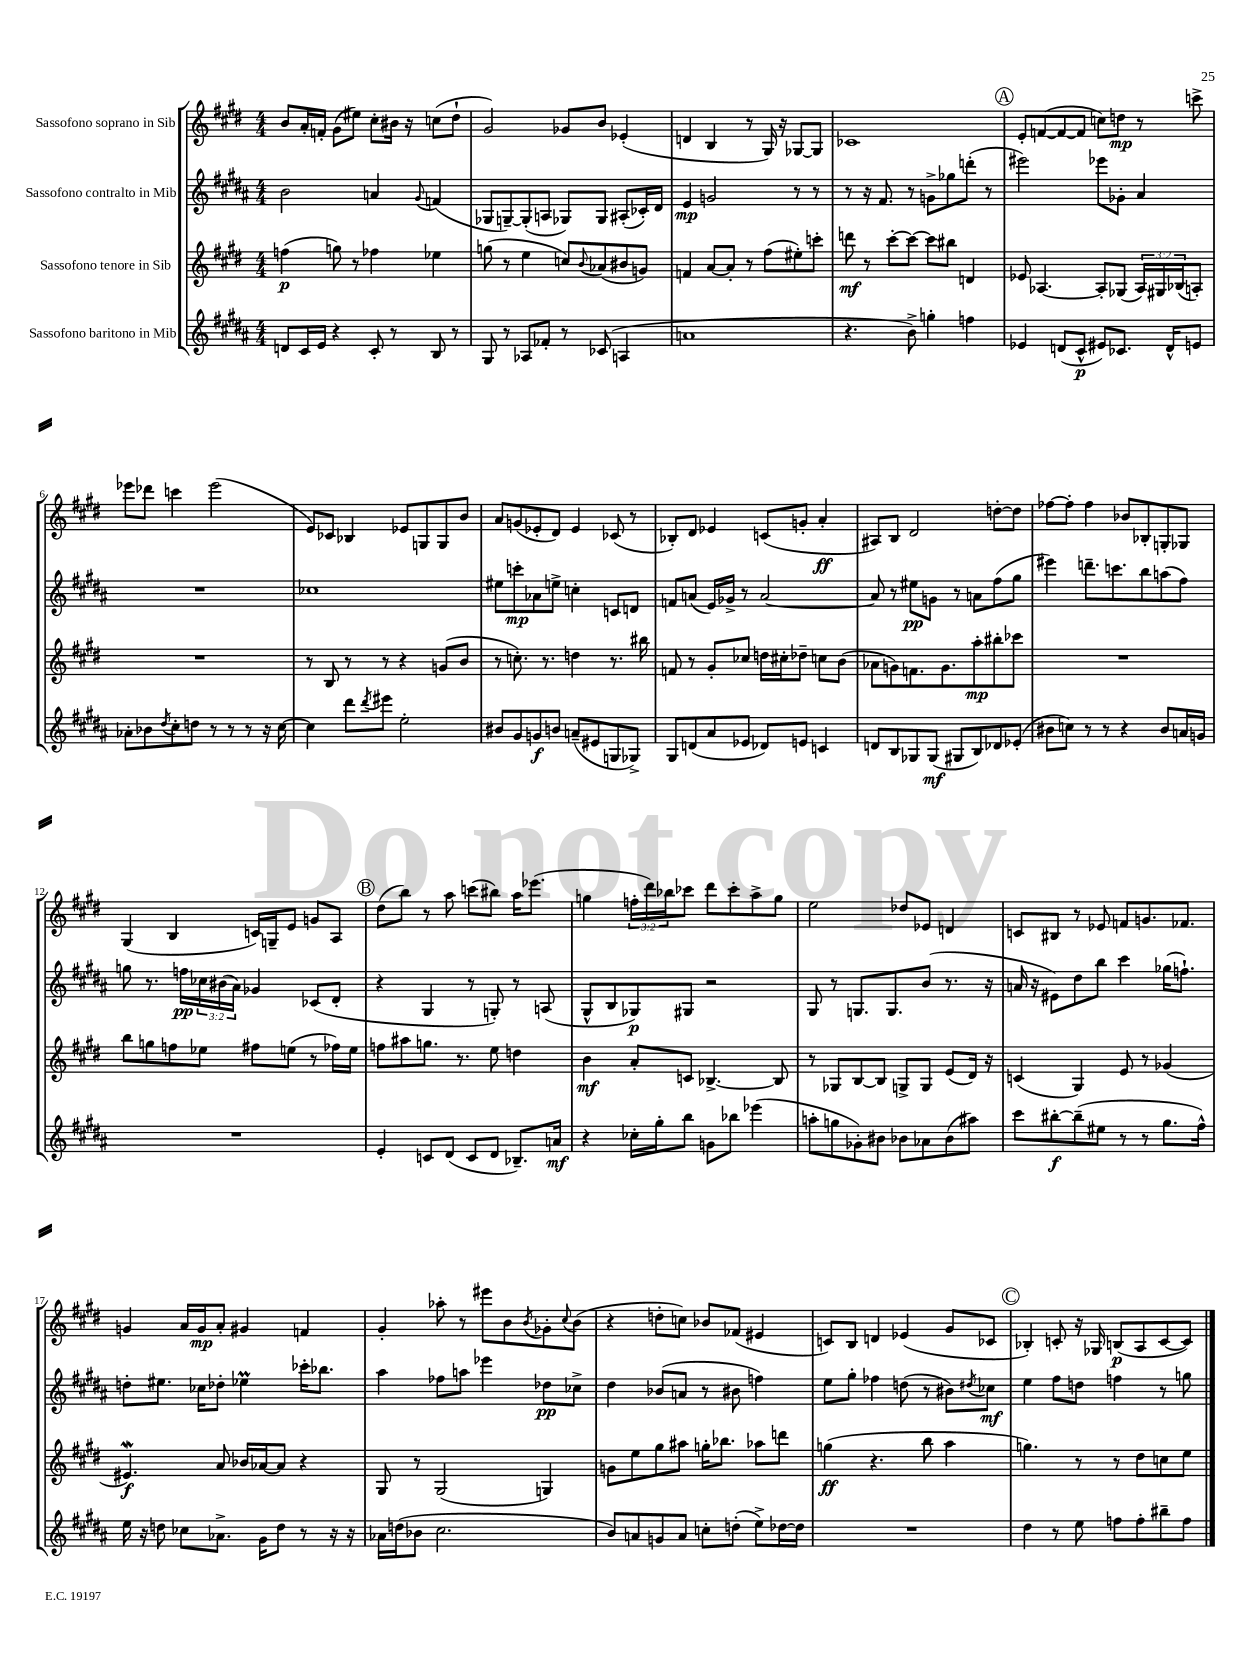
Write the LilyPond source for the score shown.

<<
\new StaffGroup <<
\new Staff = "s0" \with { instrumentName = "Sassofono soprano in Sib" } {
    \clef treble \key e \major \numericTimeSignature \time 4/4 \override Staff.TupletNumber.text = #tuplet-number::calc-fraction-text
    b'8 a'16-. f'16-. gis'8( eis''8) cis''8-. bis'16 r16 c''8( dis''8-! |
    gis'2) ges'8 b'8 ees'4-.( |
    d'4 b4 r8 gis16) r16 ges8~ ges8 |
    ces'1 |
    \mark \markup { \circle "A" } e'8-. f'8~( f'8~ f'8 c''8) d''8\mp r8 c'''8-> |
    ees'''8 des'''8 c'''4 ees'''2( |
    e'8) ces'8 bes4 ees'8 g8 g8 b'8 |
    a'8 g'8( ees'8-. dis'8) ees'4 ces'8( r8 |
    bes8-.) dis'8 ees'4 c'8( g'8-. a'4-.\ff |
    ais8) b8 dis'2 d''8~-. d''8 |
    fes''8~ fes''8-. fes''4 bes'8 bes8-. g8-. ges8 |
    gis4( b4 c'16) g16-- e'8 g'8 a8 |
    \mark \markup { \circle "B" } dis''8( b''8) r8 a''8 c'''8( bis''8) a''16 ees'''8.( |
    g''4 \tuplet 3/2 { f''16-. dis'''16) bes''16 } ces'''8 dis'''8 ces'''8-. a''8-> g''8 |
    e''2 des''8 ees'8 d'4 |
    c'8 bis8 r8 ees'8 f'8 g'8. fes'8. |
    g'4 a'16 g'16\mp a'8-. gis'4 f'4 |
    gis'4-. aes''8-. r8 eis'''8 b'8 \acciaccatura { b'8 } ges'8-. \appoggiatura { cis''8 } b'8( |
    r4 d''8-. c''8) bes'8 fes'8( eis'4 |
    c'8) b8 d'4 ees'4( gis'8 ces'8 |
    \mark \markup { \circle "C" } bes4-.) c'8-. r16 ges16 b8\p( a8 c'8~ c'8) \bar "|." |
}
\new Staff = "s1" \with { instrumentName = "Sassofono contralto in Mib" } {
    \clef treble \key b \major \numericTimeSignature \time 4/4 \override Staff.TupletNumber.text = #tuplet-number::calc-fraction-text
    b'2 a'4 \appoggiatura { gis'8 } f'4( |
    ges8 g8~--) g8-.( a8 ges8) ges8 ais8-.( ces'16-.) dis'16 |
    e'4\mp g'2 r8 r8 |
    r8 r16 fis'8. r8 g'8-> ges''8 d'''8-.( r8 |
    \mark \markup { \circle "A" } eis'''2) ees'''8 ges'8-. ais'4 |
    R1 |
    ces''1 |
    eis''8 c'''8-.\mp aes'8 e''8-> c''4-. c'8 d'8 |
    f'8 a'8( e'16) ges'16-> r8 a'2~ |
    a'8 r8 eis''8\pp g'8 r8 a'8 fis''8( gis''8 |
    eis'''4) d'''8.-- c'''8. b''8 a''8( fis''8) |
    g''8 r8. f''16\pp \tuplet 3/2 { ces''16 bis'16( ais'16) } ges'4 ces'8( dis'8-. |
    \mark \markup { \circle "B" } r4 gis4 r8 g8-.) r8 a8( |
    gis8-^ b8 ges8\p) gis8 r2 |
    gis8 r8 g8. g8. b'8( r8. r16 |
    a'16 r16 eis'8) dis''8 b''8 cis'''4 ges''16( f''8.-!) |
    d''8-. eis''8. ces''16 des''8-. ees''4\prall ces'''16-. bes''8. |
    ais''4 fes''8 a''8 ees'''4 des''8\pp ces''8-> |
    dis''4 bes'8( a'8 r8 bis'8 f''4) |
    e''8 gis''8-. fes''4 d''8( r8 bis'8) \acciaccatura { dis''8 } ces''8\mf |
    \mark \markup { \circle "C" } e''4 fis''8 d''8 f''4 r8 g''8 \bar "|." |
}
\new Staff = "s2" \with { instrumentName = "Sassofono tenore in Sib" } {
    \clef treble \key e \major \numericTimeSignature \time 4/4 \override Staff.TupletNumber.text = #tuplet-number::calc-fraction-text
    f''4\p( g''8) r8 fes''4 ees''4 |
    g''8( r8 e''4 c''8) \appoggiatura { b'8 } aes'8( bis'8 g'8) |
    f'4 a'8~ a'8-. r8 fis''8( eis''8-.) c'''8-. |
    d'''8\mf r8 cis'''8~-. cis'''8~ cis'''8 bis''8 d'4 |
    \mark \markup { \circle "A" } ees'8 aes4.~ aes8-. ges8( \tuplet 3/2 { aes16) gis16 bes16( } a8-.) |
    R1 |
    r8 b8 r8 r8 r4 g'8( b'8 |
    r8 c''8.-.) r8. d''4 r8. bis''16 |
    f'8 r8 gis'8-. ces''8 d''16 cis''16-. des''8-- c''8 b'8( |
    aes'8 g'8) f'8. g'8. a''8-.\mp bis''8-. ces'''8 |
    R1 |
    b''8 g''8 f''8 ees''8 fis''8 e''8( r8 fes''16) e''16 |
    \mark \markup { \circle "B" } f''8 ais''8 g''8. r8. e''8 d''4 |
    b'4\mf a'8-. c'8 bes4.~-> bes8 |
    r8 ges8 b8~ b8 g8-> g8 e'8( dis'16) r16 |
    c'4( gis4) e'8 r8 ges'4( |
    eis'4.\mordent\f) a'8 bes'16 aes'16~ aes'8 r4 |
    gis8 r8 gis2( g4) |
    g'8 e''8 gis''8 ais''8 g''16-. bes''8. aes''8 d'''8 |
    g''4\ff( r4. b''8 a''4 |
    \mark \markup { \circle "C" } g''4.) r8 r8 dis''8 c''8 e''8 \bar "|." |
}
\new Staff = "s3" \with { instrumentName = "Sassofono baritono in Mib" } {
    \clef treble \key b \major \numericTimeSignature \time 4/4
    d'8 cis'16 e'16 r4 cis'8-. r8 b8 r8 |
    gis8 r8 aes8 fes'8-. r8 ces'8( a4 |
    a'1 |
    r4. b'8->) g''4-. f''4 |
    \mark \markup { \circle "A" } ees'4 d'8( cis'8-^\p eis'8) ces'8. d'16-^ e'8 |
    aes'8-. bes'8 \acciaccatura { dis''8 } cis''8-. d''8 r8 r8 r8 r16 cis''16~ |
    cis''4 dis'''8 \acciaccatura { dis'''8 } eis'''8 e''2-. |
    bis'8 gis'8 g'8\f b'8 a'8--( eis'8 g8 ges8->) |
    gis8 d'8( ais'8 ees'8 des'8) e'8 c'4 |
    d'8 b8 ges8 ges8\mf( gis8 b8) des'8 ees'8-.( |
    bis'8 c''8) r8 r8 r4 bis'8 a'16 g'16 |
    R1 |
    \mark \markup { \circle "B" } e'4-. c'8 dis'8( c'8 dis'8 bes8.--) a'16\mf |
    r4 ces''16-. gis''16-. b''8 g'8 bes''8 ees'''4( |
    a''8-. g''8 ges'8-.) bis'8 bes'8 aes'8 bes'8( ais''8) |
    cis'''8 bis''8~-.\f bis''8--( eis''8 r8 r8 gis''8. fis''16-^) |
    e''16 r16 d''8 ces''8 aes'8.-> gis'16 d''8 r8 r16 r16 |
    aes'16 d''16( bes'8 cis''2. |
    b'8) a'8 g'8 a'8 c''8-. d''8-.( e''8->) des''16~ des''16 |
    R1 |
    \mark \markup { \circle "C" } dis''4 r8 e''8 f''8 f''8-. bis''8-- f''8 \bar "|." |
}
>>
>>
